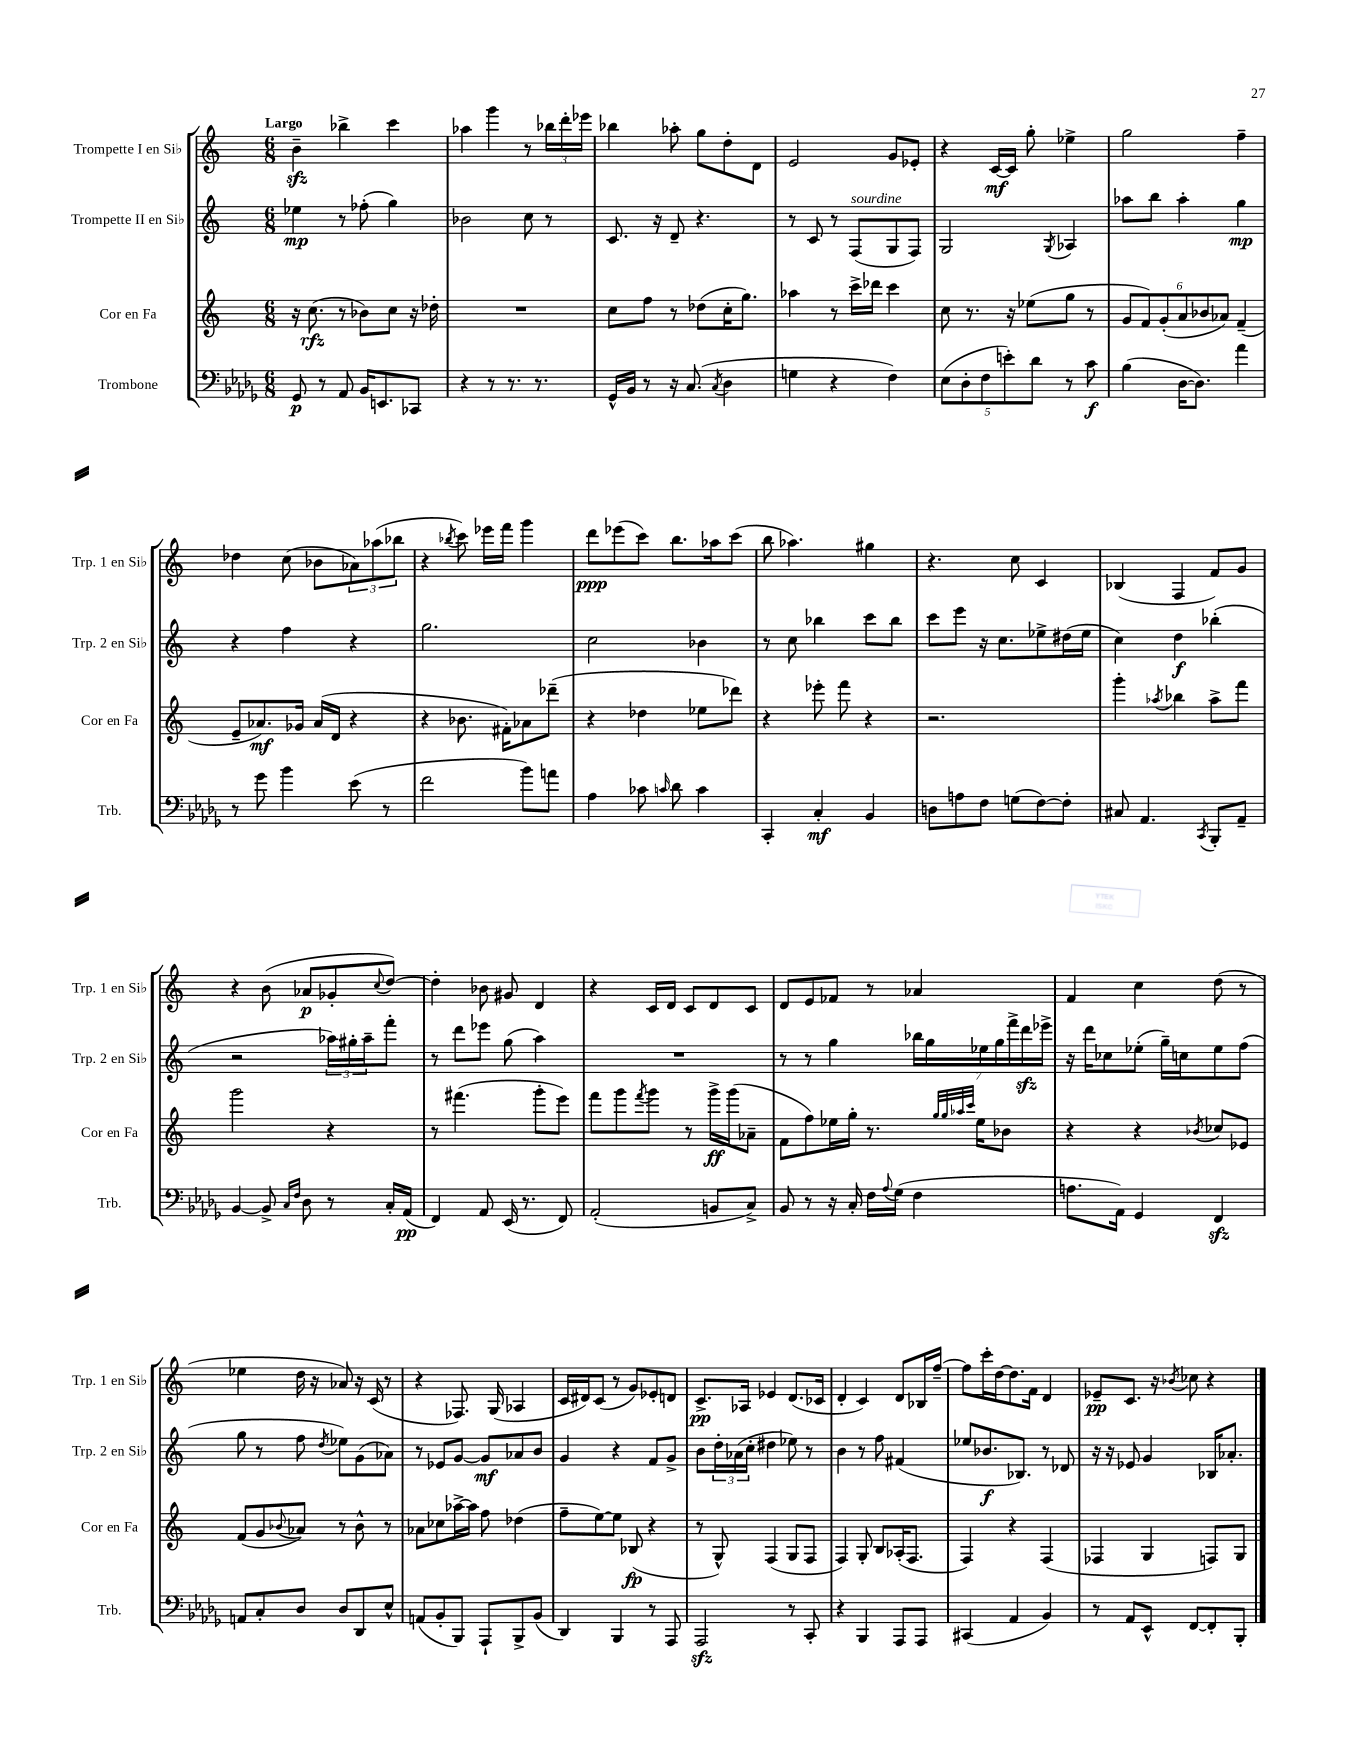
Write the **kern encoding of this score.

**kern	**kern	**kern	**kern
*staff4	*staff3	*staff2	*staff1
*clefF4	*clefG2	*clefG2	*clefG2
*k[b-e-a-d-g-]	*k[]	*k[]	*k[]
*M6/8	*M6/8	*M6/8	*M6/8
8GG-	16r	4ee-	4b~
.	(8.cc	.	.
8r	.	.	.
8AA-	8r	8r	4bb-^
16BB-	8b-)	(8ff-'	.
8.EE	.	.	.
.	8cc	4gg)	4ccc
8CC-	16r	.	.
.	16dd-'	.	.
=	=	=	=
4r	2.r	2b-	4aa-
8r	.	.	4ggg
8.r	.	.	.
.	.	8cc	8r
8.r	.	.	.
.	.	8r	24bb-
.	.	.	24ddd'
.	.	.	24eee-
=	=	=	=
16GG-^^	8cc	8.c	4bb-
16BB-	.	.	.
8r	8ff	.	.
.	.	16r	.
16r	8r	8d~	8aa-'
(8.C	.	.	.
.	(8dd-	4.r	8gg
8qC	.	.	.
4D-	16cc'	.	8dd'
.	8.gg)	.	.
.	.	.	8d
=	=	=	=
4G	4aa-	8r	2e
.	.	8c	.
4r	8r	8r	.
.	16ccc^	(8F	.
.	16ddd-	.	.
4F)	4ccc	8G	8g
.	.	8F)	8e-'
=	=	=	=
(10E-	8cc	2G	4r
10D-'	.	.	.
.	8.r	.	.
10F	.	.	.
.	.	.	[16c
10e')	.	.	.
.	16r	.	16c]
.	(8ee-	.	8gg'
10d-	.	.	.
.	.	8qG	.
8r	8gg	4A-	4ee-^
8c	8r	.	.
=	=	=	=
(4B-	12g	8aa-	2gg
.	12f)	.	.
.	.	8bb	.
.	(12g'	.	.
[16D-	12a	4aa-'	.
8.D-])	.	.	.
.	12b-	.	.
.	12a-)	.	.
4a-	(4f~	4gg	4ff~
=	=	=	=
8r	8e~	4r	4dd-
8g-	8.a-)	.	.
4b-	.	4ff	(8cc
.	16g-	.	.
.	(16a-	.	8b-
.	16d	.	.
(8e-	4r	4r	12a-)
.	.	.	(12aa-
8r	.	.	.
.	.	.	12bb-
=	=	=	=
2f	4r	2.gg	4r
.	.	.	8qbb-
.	8.b-	.	8ccc)
.	.	.	16eee-
.	16f#')	.	16fff
8b-)	8a-	.	4ggg
8a	(8ddd-~	.	.
=	=	=	=
4A-	4r	2cc	8ddd
.	.	.	(8eee-
8c-	4dd-	.	8ccc)
16qqc	.	.	.
8d-	.	.	8.bb
4c	8ee-	4b-	.
.	.	.	16aa-
.	8ddd-)	.	(8ccc
=	=	=	=
4CC'	4r	8r	8bb
.	.	8cc	4.aa-)
4C'	8eee-'	4bb-	.
.	8fff	.	.
4BB-	4r	8ccc	4gg#
.	.	8bb-	.
=	=	=	=
8D	2.r	8ccc	4.r
8A	.	8eee	.
8F	.	16r	.
.	.	8.cc	.
(8G	.	.	8cc
[8F)	.	8ee-^	4c
8F']	.	(16dd#	.
.	.	16ee-	.
=	=	=	=
8C#	4ggg'	4cc)	(4B-
4.AA-	.	.	.
.	8qaa-	.	.
.	4bb-	4dd	4F
8qCC	.	.	.
8BBB-'	8aa-^	(4bb-'	8f)
8AA-~	8fff	.	8g
=	=	=	=
[4BB-	2ggg	2r	4r
8BB-^]	.	.	(8b
16qqC	.	.	.
16qqF	.	.	.
8D-	.	.	8a-
8r	4r	24aa-)	8g-'
.	.	24gg#'	.
.	.	24aa-~	.
.	.	.	8qqcc
16C'	.	8fff'	[8dd)
(16AA-	.	.	.
=	=	=	=
4FF)	8r	8r	4dd']
.	(4.fff#	8ddd	.
8AA-	.	8eee-	8b-
(16EE-	.	(8gg	8g#
8.r	.	.	.
.	8ggg'	4aa)	4d
8FF)	8eee)	.	.
=	=	=	=
(2AA-'	8fff	2.r	4r
.	8ggg	.	.
.	8qfff	.	.
.	8ggg	.	16c
.	.	.	16d
.	8r	.	8c
8BB	16ggg^	.	8d
.	(16ggg	.	.
8C^)	8a-~	.	8c
=	=	=	=
8BB-	8f	8r	8d
8r	8ff)	8r	8e
16r	16ee-	4gg	8f-
16C'	16gg'	.	.
16F	8.r	.	8r
8qqA-	.	.	.
(16G-	.	.	.
4F	.	28bb-	4a-
.	.	28gg	.
.	32qqgg	.	.
.	32qqgg	.	.
.	32qqaa-	.	.
.	32qqccc	.	.
.	16ee-	.	.
.	.	28ee-	.
.	.	28gg	.
.	8b-	.	.
.	.	28fff^	.
.	.	28ddd	.
.	.	28eee-^	.
=	=	=	=
8.A	4r	16r	4f
.	.	16ddd	.
.	.	8cc-	.
16AA-)	.	.	.
4GG-	4r	(8ee-'	4cc
.	.	16gg~)	.
.	.	16cc	.
.	8qb-	.	.
4FF	8cc-	8ee-	(8dd
.	8e-	(8ff	8r
=	=	=	=
8AA	(8f	8gg	4ee-
8C'	8g	8r	.
.	8qqb-	.	.
8D-	8a-)	8ff	16dd
.	.	.	16r
.	.	8qdd	.
8D-	8r	8ee-)	8a-)
8DD-	8b-^^	(8g	16r
.	.	.	(16c
8E-^^	8r	8a-)	8r
=	=	=	=
(8AA	8a-	8r	4r
8BB-'	8cc-	8e-	.
8BBB-)	[16aa-^	[8g	8.F-)
.	16aa-]	.	.
8AAA-`	8ff	8g]	.
.	.	.	(16G
8BBB-^	(4dd-	8a-	4A-
(8BB-	.	8b	.
=	=	=	=
4DD-)	8ff~	4g	16c
.	.	.	16d#)
.	[8ee)	.	(8c
4BBB-	8ee]	4r	8r
.	(8B-	.	8g)
8r	4r	8f	8e-'
8AAA-	.	8g^	8d
=	=	=	=
2AAA-	8r	8b	8.c^
.	8G^^)	24dd'	.
.	.	(24a-	.
.	.	.	16A-
.	.	24cc'	.
.	(4F	4dd#	4e-
8r	8G	8ee-)	(8.d
8CC'	8F	8r	.
.	.	.	16c-
=	=	=	=
4r	4F)	4b	4d'
4BBB-	8G'	8r	4c)
.	8B	8ff	.
8AAA-	(16A-'	(4f#	8d
.	8.F	.	.
8AAA-	.	.	16B-
.	.	.	[16ff~
=	=	=	=
(4CC#	4F)	8ee-	8ff]
.	.	8.b-	16ccc'
.	.	.	[16dd
4AA-	4r	.	8.dd]
.	.	8.B-)	.
.	.	.	16f
4BB-)	(4F	8r	4d
.	.	8d-	.
=	=	=	=
8r	4F-	16r	8e-~
.	.	16r	.
8AA-	.	8e-	8.c
8EE-^^	4G	4g	.
.	.	.	16r
.	.	.	8qb-
[8FF	.	.	8cc-
8FF']	8F)	16B-	4r
.	.	8.a-'	.
8BBB-'	8G	.	.
==	==	==	==
*-	*-	*-	*-
